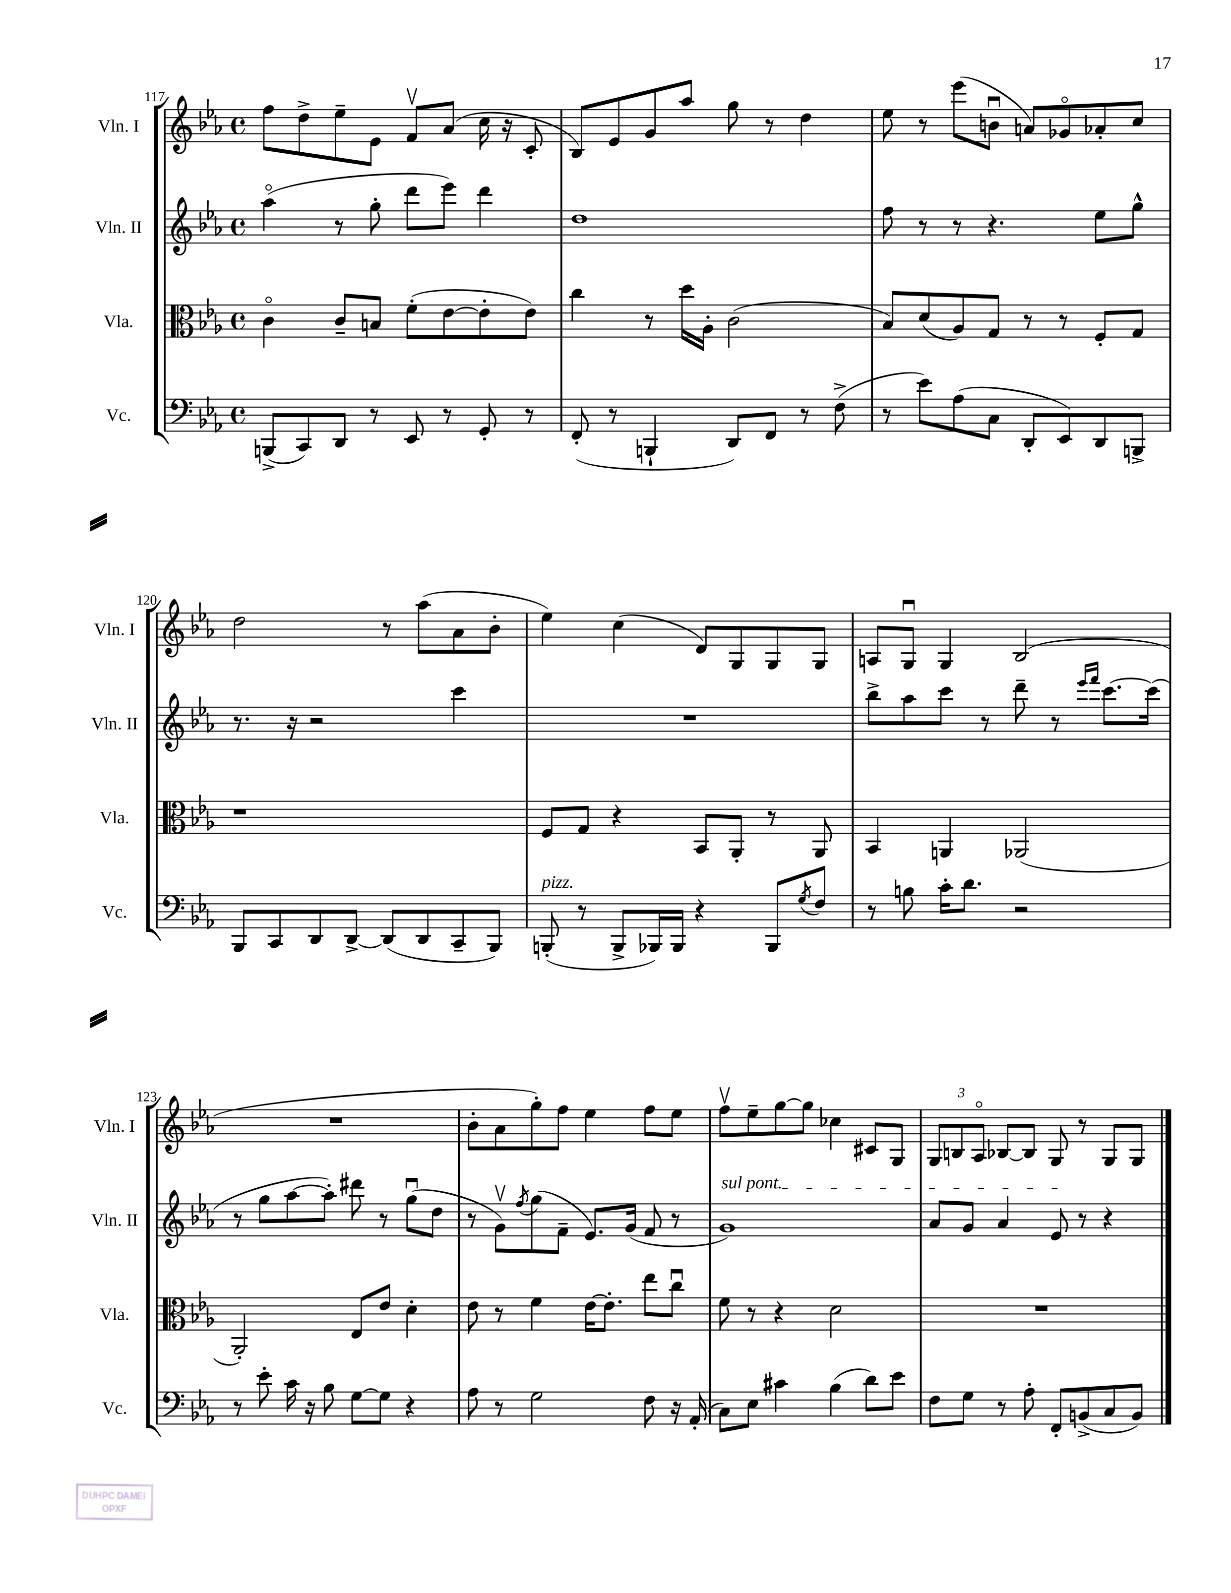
<<
\new StaffGroup <<
\new Staff = "s0" \with { instrumentName = "Vln. I" shortInstrumentName = "Vln. I" } {
    \clef treble \key ees \major \defaultTimeSignature \time 4/4
    f''8 d''8-> ees''8-- ees'8 f'8\upbow aes'8( c''16 r16 c'8-. |
    bes8) ees'8 g'8 aes''8 g''8 r8 d''4 |
    ees''8 r8 ees'''8( b'8\downbow a'8) ges'8\flageolet aes'8-. c''8 |
    d''2 r8 aes''8( aes'8 bes'8-. |
    ees''4) c''4( d'8) g8 g8 g8 |
    a8 g8\downbow g4 bes2( |
    R1 |
    bes'8-. aes'8 g''8-.) f''8 ees''4 f''8 ees''8 |
    f''8\upbow ees''8-- g''8~ g''8 ces''4 cis'8 g8 |
    \tuplet 3/2 { g8 b8 aes8\flageolet } bes8~ bes8 g8 r8 g8 g8 \bar "|." |
}
\new Staff = "s1" \with { instrumentName = "Vln. II" shortInstrumentName = "Vln. II" } {
    \clef treble \key ees \major \defaultTimeSignature \time 4/4
    aes''4\flageolet( r8 g''8-. d'''8 ees'''8) d'''4 |
    d''1 |
    f''8 r8 r8 r4. ees''8 g''8-^ |
    r8. r16 r2 c'''4 |
    R1 |
    bes''8-> aes''8 c'''8 r8 d'''8-- r8 \grace { ees'''16 f'''16 } c'''8.~ c'''16( |
    r8 g''8 aes''8~ aes''8-.) dis'''8 r8 g''8\downbow( d''8 |
    r8 g'8\upbow) \acciaccatura { f''8 } g''8( f'8-- ees'8.) g'16( f'8 r8 |
    \once \override TextSpanner.bound-details.left.text = \markup { \italic "sul pont." } g'1\startTextSpan) |
    aes'8 g'8 aes'4 ees'8\stopTextSpan r8 r4 \bar "|." |
}
\new Staff = "s2" \with { instrumentName = "Vla." shortInstrumentName = "Vla." } {
    \clef alto \key ees \major \defaultTimeSignature \time 4/4
    c'4\flageolet c'8-- b8 f'8-.( ees'8~ ees'8-. ees'8) |
    c''4 r8 d''16 aes16-. c'2( |
    bes8) d'8( aes8) g8 r8 r8 f8-. g8 |
    r1 |
    f8 g8 r4 bes,8 aes,8-. r8 aes,8 |
    bes,4 a,4 aes,2( |
    aes,2-.) ees8 ees'8 d'4-. |
    ees'8 r8 f'4 ees'16~ ees'8.-. ees''8 c''8\downbow |
    f'8 r8 r4 d'2 |
    R1 \bar "|." |
}
\new Staff = "s3" \with { instrumentName = "Vc." shortInstrumentName = "Vc." } {
    \clef bass \key ees \major \defaultTimeSignature \time 4/4
    b,,8->( c,8) d,8 r8 ees,8 r8 g,8-. r8 |
    f,8-.( r8 b,,4-! d,8) f,8 r8 f8->( |
    r8 ees'8) aes8( c8 d,8-. ees,8) d,8 b,,8-> |
    bes,,8 c,8 d,8 d,8~-> d,8( d,8 c,8-- bes,,8) |
    b,,8-.^\markup { \italic "pizz." }( r8 b,,8-> bes,,16) bes,,16 r4 bes,,8 \acciaccatura { g8 } f8 |
    r8 b8 c'16-. d'8. r2 |
    r8 ees'8-. c'16 r16 bes8 g8~ g8 r4 |
    aes8 r8 g2 f8 r16 aes,16-.( |
    c8) ees8 cis'4 bes4( d'8) ees'8 |
    f8 g8 r8 aes8-. f,8-. b,8->( c8 b,8) \bar "|." |
}
>>
>>
\layout { \context { \Score currentBarNumber = #117 } }
